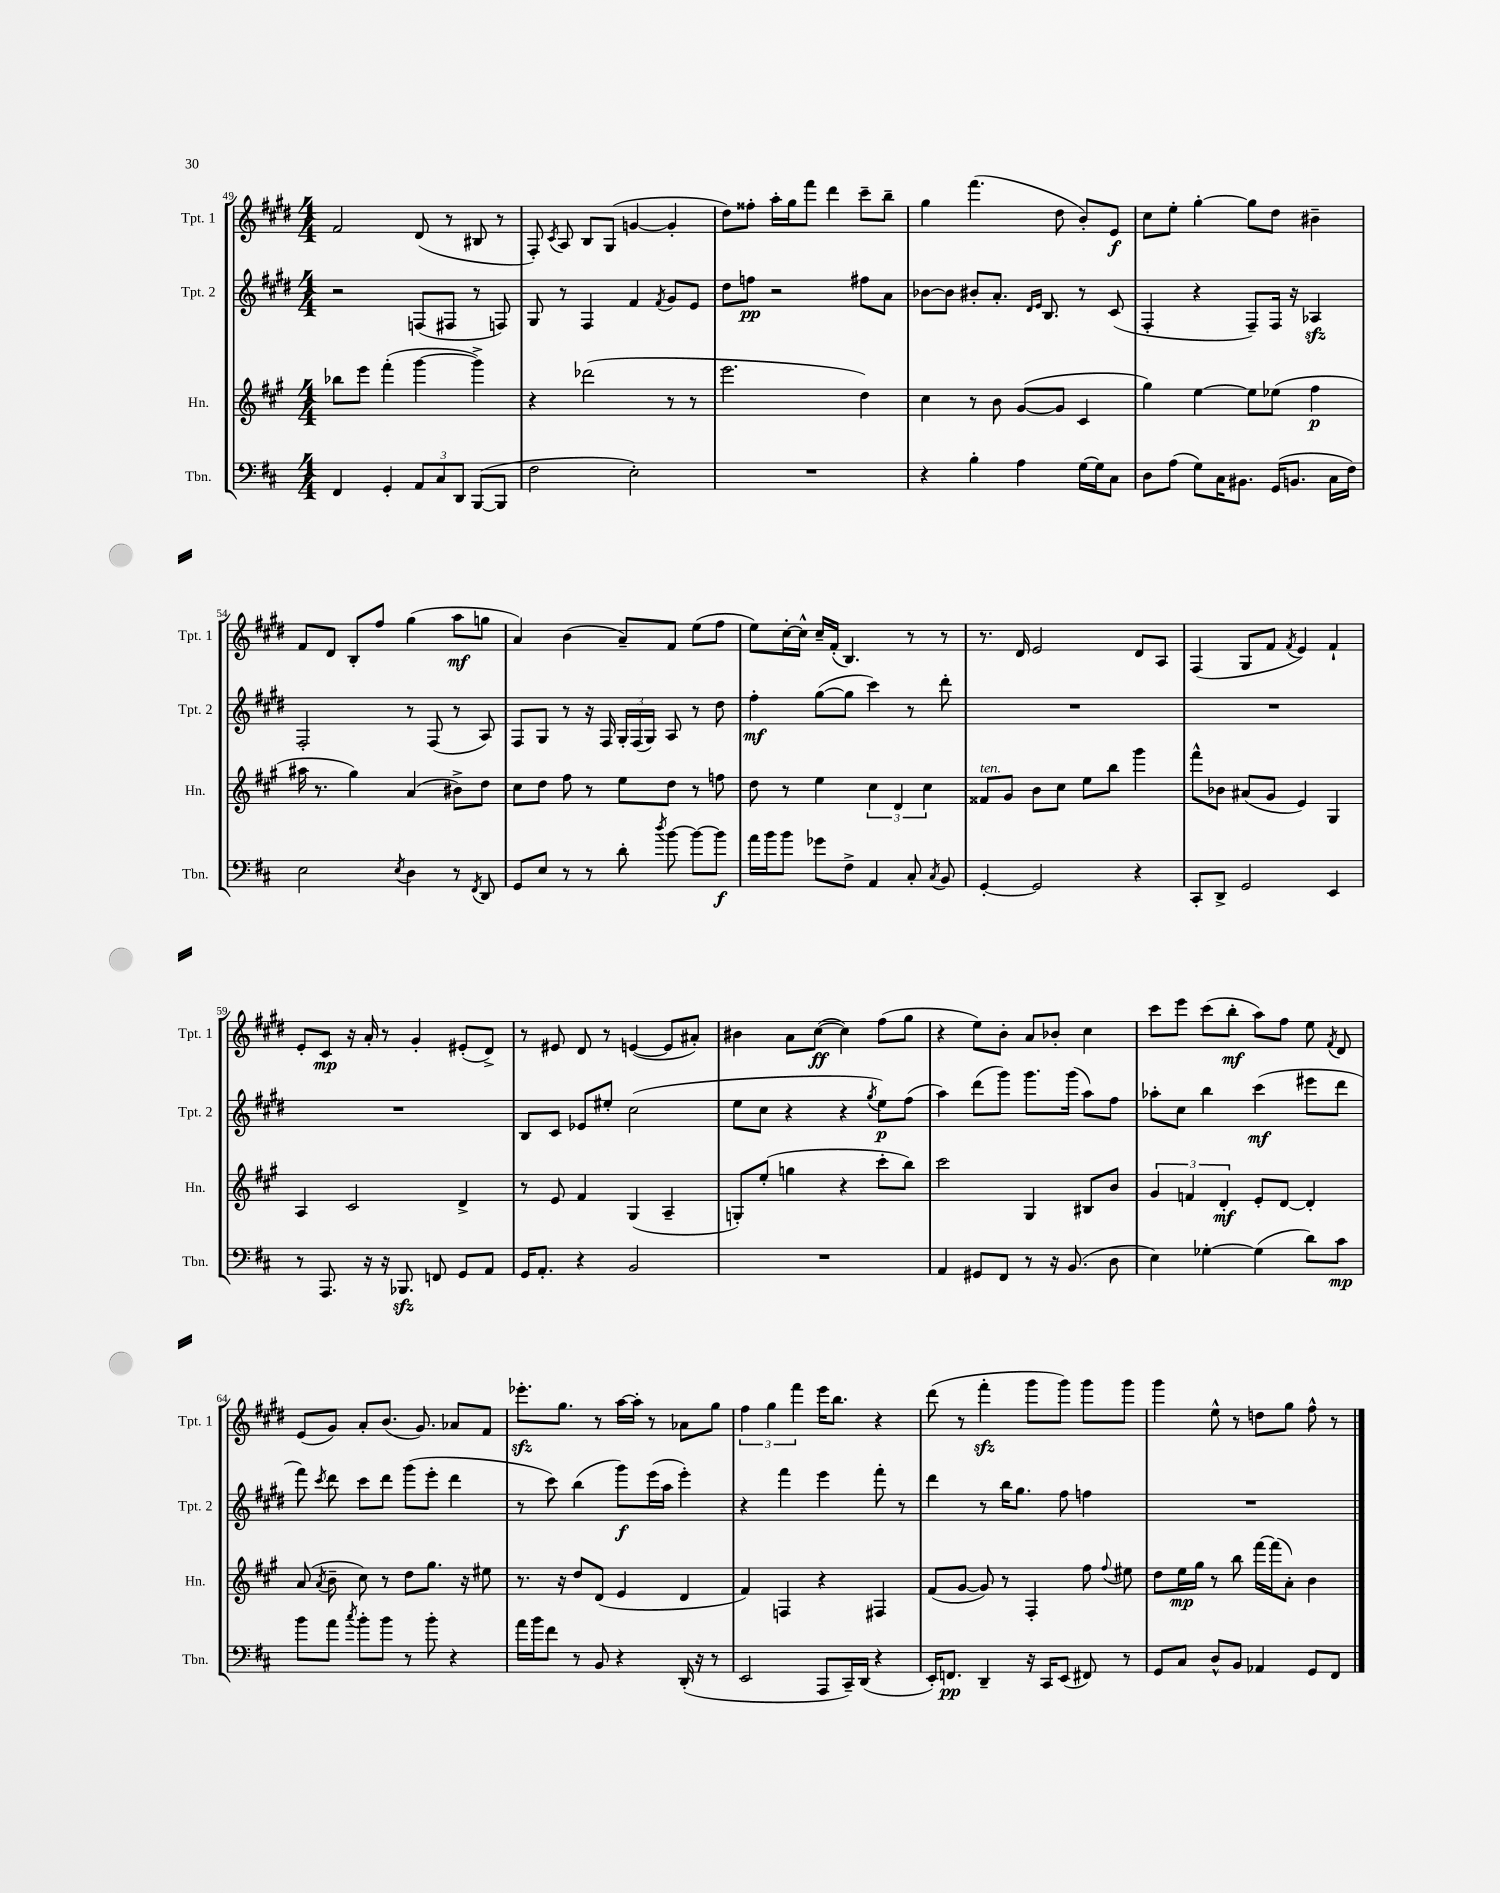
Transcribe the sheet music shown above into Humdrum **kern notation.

**kern	**kern	**kern	**kern
*staff4	*staff3	*staff2	*staff1
*clefF4	*clefG2	*clefG2	*clefG2
*k[f#c#]	*k[f#c#g#]	*k[f#c#g#d#]	*k[f#c#g#d#]
*M4/4	*M4/4	*M4/4	*M4/4
4FF#/	8bb-\L	2r	2f#/
.	8eee\J	.	.
4GG'/	(4fff#'\	.	.
12AA/L	[4ggg#\	(8F/L	(8d#/
12C#/	.	.	.
.	.	8F#/J	8r
12DD/J	.	.	.
([8BBB/L	4ggg#^\])	8r	8B#/
8BBB/]J	.	8F/)	8r
=	=	=	=
2F#\	4r	8G#/	8F#'/)
.	.	.	8qc#/
.	.	8r	8A/
.	(2ddd-\	4F#/	8B/L
.	.	.	(8G#/J
2E'\)	.	4f#/	[4g/
.	.	8qf#/	.
.	8r	8g#/L	4g'/]
.	8r	8e/J	.
=	=	=	=
1r	2.eee\	8dd#\L	8dd#\L)
.	.	8ff\J	8ff##'\J
.	.	2r	16aa'\LL
.	.	.	16gg#\J
.	.	.	8fff#\J
.	.	.	4ddd#\
.	4dd\)	8ff#\L	8ccc#~\L
.	.	8a\J	8bb~\J
=	=	=	=
4r	4cc#\	[8b-\L	4gg#\
.	.	8b-\]J	.
4B'\	8r	8b#'/L	(4.fff#\
.	8b\	8.a'/J	.
4A\	([8g#/L	.	.
.	.	16qqd#/LL	.
.	.	16qqe/JJ	.
.	.	8.B/	.
.	8g#/]J	.	8dd#\
[16G\LL	4c#/	8r	8b'/L)
16G\]J	.	.	.
8C#\J	.	(8c#/	8e/J
=	=	=	=
8D\L	4gg#\)	4F#'/	8cc#\L
(8A\J	.	.	8ee'\J
8G\L)	[4ee\	4r	[4gg#'\
16C#\K	.	.	.
8.BB#\J	.	.	.
.	8ee\]L	8F#~/L)	8gg#\]L
(16GG/LK	(8ee-\J	16F#/Jk	8dd#\J
8.BB/J	.	16r	.
.	4ff#\	4A-/	4b#~\
16C#\LL	.	.	.
16F#\JJ)	.	.	.
=	=	=	=
2E\	16aa#\	2F#'/	8f#/L
.	8.r	.	.
.	.	.	8d#/J
.	4gg#\)	.	8B'/L
.	.	.	8ff#/J
8qE/	.	.	.
4D\	(4a/	8r	(4gg#\
.	.	(8F#/	.
8r	8b#^\L)	8r	8aa\L
8qFF#/	.	.	.
8DD/	8dd\J	8A/)	8gg\J
=	=	=	=
8GG/L	8cc#\L	8F#/L	4a/)
8E/J	8dd\J	8G#/J	.
8r	8ff#\	8r	(4b\
8r	8r	16r	.
.	.	16F#/	.
8d'\	8ee\L	24G#'/LL	8a~/L)
.	.	(24F#/	.
.	.	24G#/JJ)	.
8qdd/	.	.	.
[8b\	8dd\J	8A/	8f#/J
8b\_L	8r	8r	(8ee\L
8b\]J	8ff\	8dd#\	8ff#\J
=	=	=	=
16a\LL	8dd\	4ff#'\	8ee\L)
16b\J	.	.	.
8b\J	8r	.	[16cc#'\L
.	.	.	16cc#^^\]JJ
8g-\L	4ee\	([8gg#\L	16cc#~/LL
.	.	.	(16f#'/JJ
8F#^\J	.	8gg#\]J	4.B/)
4AA/	6cc#\	4ccc#\)	.
.	6d/	.	.
8C#'/	.	8r	8r
.	6cc#\	.	.
8qC#/	.	.	.
8BB/	.	8ddd#'\	8r
=	=	=	=
[4GG'/	8f##/L	1r	8.r
.	8g#/J	.	.
.	.	.	16d#/
2GG/]	8b\L	.	2e/
.	8cc#\J	.	.
.	8ee\L	.	.
.	8bb\J	.	.
4r	4ggg#\	.	8d#/L
.	.	.	8A/J
=	=	=	=
8CC#'/L	8fff#^^\L	1r	(4F#/
8DD^/J	8b-\J	.	.
2GG/	(8a#/L	.	8G#/L
.	8g#/J	.	8f#/J
.	.	.	8qf#/
.	4e/)	.	4e/)
4EE/	4G#/	.	4f#`/
=	=	=	=
8r	4A/	1r	8e'/L
8.AAA/	.	.	8c#/J
.	2c#/	.	16r
16r	.	.	16a'/
16r	.	.	8r
8.BBB-/	.	.	.
.	.	.	4g#'/
8FF/	.	.	.
8GG/L	4d^/	.	(8e#'/L
8AA/J	.	.	8d#^/J)
=	=	=	=
16GG/LK	8r	8B/L	8r
8.AA'/J	.	.	.
.	8e/	8c#/J	8e#/
4r	4f#/	8e-/L	8d#/
.	.	8ee#'/J	8r
2BB/	(4G#/	(2cc#\	([4e/
.	4A~/	.	8e/]L
.	.	.	8a#'/J)
=	=	=	=
1r	8G'/L)	8ee\L	4b#\
.	(8ee'/J	8cc#\J	.
.	4gg\	4r	8a\L
.	.	.	([8cc#\J
.	4r	4r	4cc#\])
.	.	8qgg#/	.
.	8ccc#'\L	8ee\L)	(8ff#\L
.	8bb\J)	(8ff#\J	8gg#\J
=	=	=	=
4AA/	2ccc#\	4aa\)	4r
8GG#/L	.	(8ddd#\L	8ee\L)
8FF#/J	.	8ggg#\J)	8b'\J
8r	4G#/	8.ggg#\L	8a/L
16r	.	.	8b-'/J
(8.BB/	.	(16ggg#\Jk	.
.	8B#/L	8aa\L)	4cc#\
8D\	8b/J	8ff#\J	.
=	=	=	=
4E\)	6g#/	8aa-'\L	8ccc#\L
.	.	8cc#\J	8eee\J
.	6f/	.	.
[4G-'\	.	4bb\	(8ccc#\L
.	6d'/	.	.
.	.	.	8bb'\J
(4G-\]	8e'/L	(4ccc#\	8aa\L)
.	[8d/J	.	8ff#\J
8d\L)	4d'/]	8eee#\L	8ee\
.	.	.	8qf#/
8c#\J	.	8ddd#\J	8d#/
=	=	=	=
8b\L	(8a/	8fff#\)	(8e/L
.	8qa/	8qccc#/	.
8a\J	8b~\	8ddd#\	8g#/J)
8qcc#/	.	.	.
8b'\L	8cc#\)	8ccc#\L	8a'/L
8b\J	8r	8ddd#\J	(8.b/J
8r	8dd\L	(8ggg#\L	.
.	.	.	8.g#/)
8b'\	8.gg#\J	8eee'\J	.
4r	.	4ddd#\	8a-/L
.	16r	.	.
.	8ee#\	.	8f#/J
=	=	=	=
16a\LL	8.r	8r	8.eee-'\L
16b\J	.	.	.
8f#\J	.	8ccc#\)	.
.	16r	.	8.gg#\J
8r	8dd/L	(4bb\	.
8BB/	(8d/J	.	8r
4r	4e/	8ggg#\L)	[16aa\LL
.	.	.	16aa'\]JJ
.	.	(16eee\L	8r
.	.	16aa\JJ	.
(16DD'/	4d/	4eee'\)	8a-\L
16r	.	.	.
8r	.	.	8gg#\J
=	=	=	=
2EE/	4f#/)	4r	6ff#\
.	.	.	6gg#\
.	4F/	4fff#\	.
.	.	.	6fff#\
8AAA/L	4r	4eee\	16eee\LK
.	.	.	8.bb\J
16CC#~/L)	.	.	.
(16DD/JJ	.	.	.
4r	4F#/	8fff#'\	4r
.	.	8r	.
=	=	=	=
16EE'/LK)	(8f#/L	4ddd#\	(8ddd#\
8.FF/J	.	.	.
.	[8g#/J	.	8r
4DD~/	8g#/])	8r	4fff#'\
.	8r	16bb\LK	.
.	.	8.gg#\J	.
16r	4F#'/	.	8ggg#\L
16CC#/LK	.	.	.
(8EE/J	.	8ff#\	8ggg#\J)
8FF#/)	8ff#\	4ff\	8ggg#\L
.	8qqff#/	.	.
8r	8ee#\	.	8ggg#\J
=	=	=	=
8GG/L	8dd\L	1r	4ggg#\
8C#/J	16ee\L	.	.
.	16gg#\JJ	.	.
8D^^/L	8r	.	8ee^^\
8BB/J	8bb\	.	8r
4AA-/	[16fff#\LL	.	8dd\L
.	(16fff#\]J	.	.
.	8a'\J)	.	8gg#\J
8GG/L	4b\	.	8ff#^^\
8FF#/J	.	.	8r
==	==	==	==
*-	*-	*-	*-
